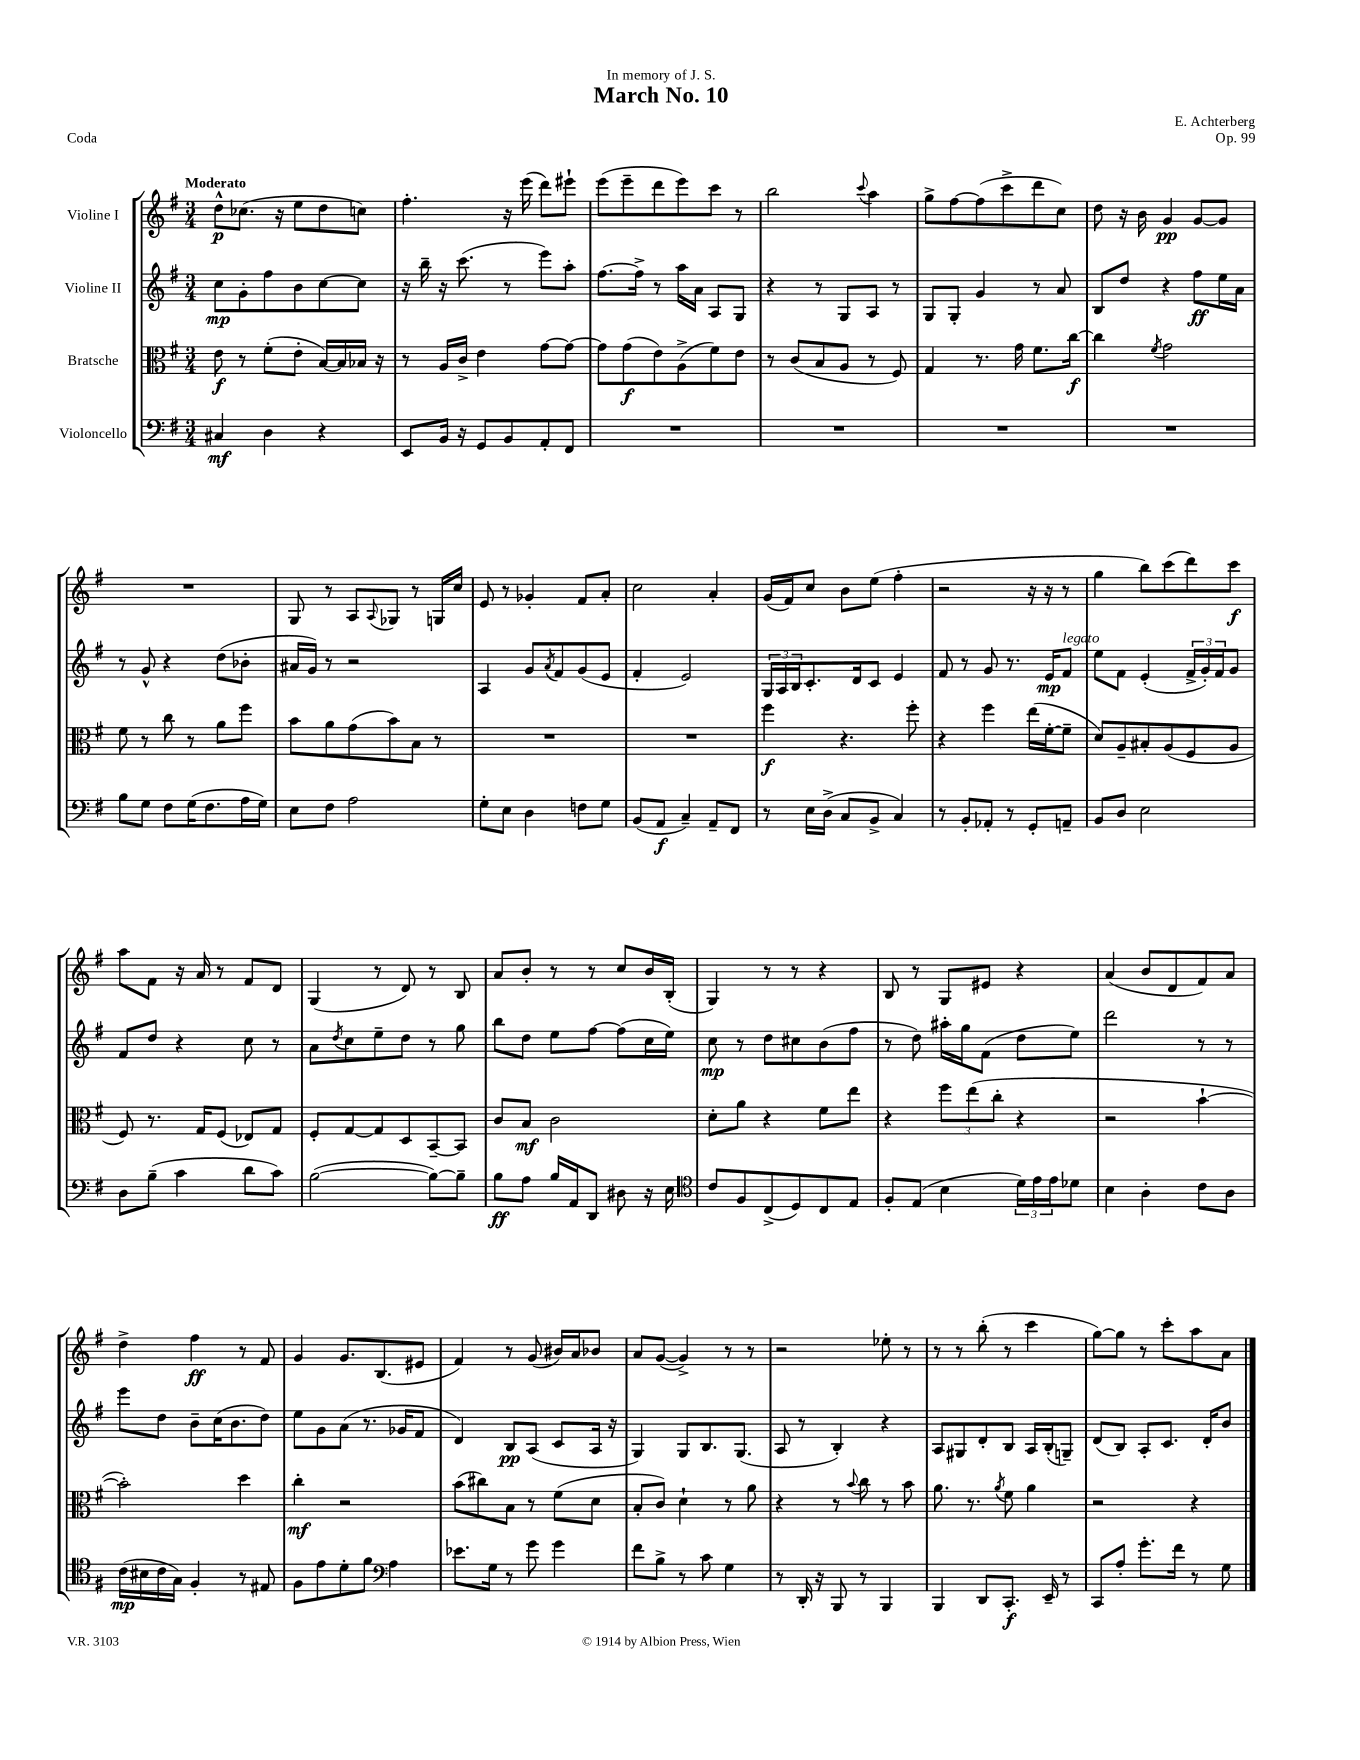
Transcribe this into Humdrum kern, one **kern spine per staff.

**kern	**dynam	**kern	**dynam	**kern	**dynam	**kern	**dynam
*part4	*part4	*part3	*part3	*part2	*part2	*part1	*part1
*staff4	*staff4	*staff3	*staff3	*staff2	*staff2	*staff1	*staff1
*I"Violoncello	*	*I"Bratsche	*	*I"Violine II	*	*I"Violine I	*
*clefF4	*	*clefC3	*	*clefG2	*	*clefG2	*
*k[f#]	*	*k[f#]	*	*k[f#]	*	*k[f#]	*
*M3/4	*	*M3/4	*	*M3/4	*	*M3/4	*
=1	=1	=1	=1	=1	=1	=1	=1
!	!	!	!	!	!	!LO:TX:a:B:t=Moderato	!
4C#X/	mf	8e\	f	8cc\L	mp	8dd^^\L	p
.	.	8r	.	8g'\	.	(8.cc-X\J	.
4D\	.	(8f#'\L	.	8ff#\	.	.	.
.	.	.	.	.	.	16r	.
.	.	8e'\J	.	8b\	.	8ee\L	.
4r	.	[16B/LL)	.	[8cc\	.	8dd\	.
.	.	16B/]	.	.	.	.	.
.	.	16B-X/JJ	.	8cc\J]	.	8ccn\J)	.
.	.	16r	.	.	.	.	.
=2	=2	=2	=2	=2	=2	=2	=2
8EE/L	.	8r	.	16r	.	4.ff#'\	.
.	.	.	.	16bb~\	.	.	.
16BB/Jk	.	16A/LL	.	16r	.	.	.
16r	.	16c^/JJ	.	(8.ccc\	.	.	.
8GG/L	.	4e\	.	.	.	.	.
8BB/	.	.	.	8r	.	16r	.
.	.	.	.	.	.	(16eee\	.
8AA'/	.	[8g\L	.	8eee\L)	.	8ddd\L)	.
8FF#/J	.	8g\J_	.	8aa'\J	.	8eee#X`\J	.
=3	=3	=3	=3	=3	=3	=3	=3
2.r	.	8g\L]	.	[8.ff#\L	.	(8eee\L	.
.	.	(8g\	f	.	.	8eee~\	.
.	.	.	.	16ff#^\Jk]	.	.	.
.	.	8e\)	.	8r	.	8ddd\	.
.	.	(8A^\	.	16aa\LL	.	8eee\)	.
.	.	.	.	16a\JJ	.	.	.
.	.	8f#\)	.	8A/L	.	8ccc\J	.
.	.	8e\J	.	8G/J	.	8r	.
=4	=4	=4	=4	=4	=4	=4	=4
2.r	.	8r	.	4r	.	2bb\	.
.	.	(8c/L	.	.	.	.	.
.	.	8B/	.	8r	.	.	.
.	.	8A/J	.	8G/L	.	.	.
.	.	.	.	.	.	8qqccc/	.
.	.	8r	.	8A/J	.	4aa\	.
.	.	8F#/)	.	8r	.	.	.
=5	=5	=5	=5	=5	=5	=5	=5
2.r	.	4G/	.	8G/L	.	8gg^\L	.
.	.	.	.	8G'/J	.	[8ff#\	.
.	.	8.r	.	4g/	.	(8ff#\]	.
.	.	.	.	.	.	8ccc^\	.
.	.	16g\	.	.	.	.	.
.	.	8.f#\L	.	8r	.	8ddd\	.
.	.	.	.	8a/	.	8cc\J)	.
.	.	[16cc\Jk	f	.	.	.	.
=6	=6	=6	=6	=6	=6	=6	=6
2.r	.	4cc\]	.	8B/L	.	8dd\	.
.	.	.	.	8dd/J	.	16r	.
.	.	.	.	.	.	16b\	.
.	.	8qf#/	.	.	.	.	.
.	.	2g\	.	4r	.	4g/	pp
.	.	.	.	8ff#\L	ff	[8g/L	.
.	.	.	.	16ee\L	.	8g/J]	.
.	.	.	.	16a\JJ	.	.	.
!!LO:LB:g=z
=7	=7	=7	=7	=7	=7	=7	=7
8B\L	.	8f#\	.	8r	.	2.r	.
8G\J	.	8r	.	8g^^/	.	.	.
8F#\L	.	8cc\	.	4r	.	.	.
(16G\K	.	8r	.	.	.	.	.
8.F#\	.	.	.	.	.	.	.
.	.	8a\L	.	(8dd\L	.	.	.
16A\L	.	8ff#\J	.	8b-X'\J	.	.	.
16G\JJ)	.	.	.	.	.	.	.
=8	=8	=8	=8	=8	=8	=8	=8
8E\L	.	8b\L	.	16a#X/LL	.	8G/	.
.	.	.	.	16g/JJ)	.	.	.
8F#\J	.	8a\	.	8r	.	8r	.
2A\	.	(8g\	.	2r	.	8A/L	.
.	.	.	.	.	.	8qqA/	.
.	.	8b\)	.	.	.	8G-X/J	.
.	.	8B\J	.	.	.	8r	.
.	.	8r	.	.	.	16Gn/LL	.
.	.	.	.	.	.	16cc/JJ	.
=9	=9	=9	=9	=9	=9	=9	=9
8G'\L	.	2.r	.	4A/	.	8e/	.
8E\J	.	.	.	.	.	8r	.
4D\	.	.	.	8g/L	.	4g-X'/	.
.	.	.	.	8qa/	.	.	.
.	.	.	.	8f#/	.	.	.
8Fn\L	.	.	.	(8g/	.	8f#/L	.
8G\J	.	.	.	8e/J	.	8a'/J	.
=10	=10	=10	=10	=10	=10	=10	=10
(8BB/L	.	2.r	.	4f#'/	.	2cc\	.
8AA/J	f	.	.	.	.	.	.
4C~/)	.	.	.	2e/)	.	.	.
8AA~/L	.	.	.	.	.	4a'/	.
8FF#/J	.	.	.	.	.	.	.
=11	=11	=11	=11	=11	=11	=11	=11
8r	.	4ff#\	f	24G/LL	.	(16g/LL	.
.	.	.	.	24A/	.	.	.
.	.	.	.	.	.	16f#/J)	.
.	.	.	.	24B/J	.	.	.
16E\LL	.	.	.	8.c'/	.	8cc/J	.
(16D^\JJ	.	.	.	.	.	.	.
8C/L	.	4.r	.	.	.	8b\L	.
.	.	.	.	16d/k	.	.	.
8BB^/J	.	.	.	8c/J	.	(8ee\J	.
4C/)	.	.	.	4e/	.	4ff#'\	.
.	.	8ff#'\	.	.	.	.	.
=12	=12	=12	=12	=12	=12	=12	=12
8r	.	4r	.	8f#/	.	2r	.
8BB'/L	.	.	.	8r	.	.	.
8AA-X'/J	.	4ff#\	.	8g/	.	.	.
8r	.	.	.	8.r	.	.	.
8GG'/L	.	(16ee\LL	.	.	.	16r	.
.	.	[16f#'\J	.	16e/KL	mp	16r	.
!	!	!	!	!LO:TX:a:i:t=legato	!	!	!
8AAn~/J	.	8f#~\J]	.	8f#/J	.	8r	.
=13	=13	=13	=13	=13	=13	=13	=13
8BB/L	.	8d/L)	.	8ee\L	.	4gg\	.
8D/J	.	8A~/	.	8f#\J	.	.	.
2E\	.	8B#X'/	.	(4e'/	.	8bb\L)	.
.	.	(8A/	.	.	.	(8ccc\	.
.	.	8F#/	.	24f#^/LL	.	8ddd\)	.
.	.	.	.	24g'/)	.	.	.
.	.	.	.	24f#/J	.	.	.
.	.	8A/J	.	8g/J	.	8ccc\J	f
!!LO:LB:g=z
=14	=14	=14	=14	=14	=14	=14	=14
8D\L	.	8F#/)	.	8f#/L	.	8aa\L	.
(8B~\J	.	8.r	.	8dd/J	.	8f#\J	.
4c\	.	.	.	4r	.	16r	.
.	.	16G/KL	.	.	.	16a/	.
.	.	(8F#/J	.	.	.	8r	.
8d\L	.	8E-X/L)	.	8cc\	.	8f#/L	.
8c\J)	.	8G/J	.	8r	.	8d/J	.
=15	=15	=15	=15	=15	=15	=15	=15
([2B\	.	8F#'/L	.	8a\L	.	(4G/	.
.	.	.	.	8qdd/	.	.	.
.	.	[8G/	.	8cc\	.	.	.
.	.	8G/]	.	8ee~\	.	8r	.
.	.	8D/	.	8dd\J	.	8d/)	.
8B\L_)	.	[8BB~/	.	8r	.	8r	.
8B~\J]	.	8BB/J]	.	8gg\	.	8B/	.
=16	=16	=16	=16	=16	=16	=16	=16
8B\L	ff	8c/L	.	8bb\L	.	8a/L	.
8A\J	.	8B/J	mf	8dd\J	.	8b'/J	.
16B/LL	.	2c\	.	8ee\L	.	8r	.
16AA/J	.	.	.	.	.	.	.
8DD/J	.	.	.	[8ff#\J	.	8r	.
8D#X\	.	.	.	(8ff#\L]	.	8cc/L	.
16r	.	.	.	16cc\L	.	16b/L	.
16E\	.	.	.	16ee\JJ)	.	(16B'/JJ	.
=17	=17	=17	=17	=17	=17	=17	=17
*clefC4	*	*	*	*	*	*	*
8c/L	.	8d'\L	.	8cc\	mp	4G/)	.
8F#/	.	8a\J	.	8r	.	.	.
(8C^/	.	4r	.	8dd\L	.	8r	.
8D/)	.	.	.	8cc#X\	.	8r	.
8C/	.	8f#\L	.	(8b\	.	4r	.
8E/J	.	8ee\J	.	8ff#\J	.	.	.
=18	=18	=18	=18	=18	=18	=18	=18
8F#'/L	.	4r	.	8r	.	8B/	.
(8E/J	.	.	.	8dd\)	.	8r	.
4B\	.	12ff#\L	.	16aa#X'\LL	.	8G/L	.
.	.	.	.	16gg\J	.	.	.
.	.	(12ee\	.	.	.	.	.
.	.	.	.	(8f#\J	.	8e#X/J	.
.	.	12cc'\J	.	.	.	.	.
24d\LL)	.	4r	.	8dd\L	.	4r	.
24e\	.	.	.	.	.	.	.
24e\J	.	.	.	.	.	.	.
8d-X\J	.	.	.	8ee\J)	.	.	.
=19	=19	=19	=19	=19	=19	=19	=19
4B\	.	2r	.	2ddd\	.	(4a/	.
4A'\	.	.	.	.	.	8b/L	.
.	.	.	.	.	.	8d/	.
8c\L	.	[4b`\	.	8r	.	8f#/)	.
8A\J	.	.	.	8r	.	8a/J	.
!!LO:LB:g=z
=20	=20	=20	=20	=20	=20	=20	=20
(16c\LL	mp	2b'\])	.	8eee\L	.	4dd^\	.
16B#X\	.	.	.	.	.	.	.
16c\	.	.	.	8dd\J	.	.	.
16G\JJ)	.	.	.	.	.	.	.
4F#'/	.	.	.	8b~\L	.	4ff#\	ff
.	.	.	.	(16cc\K	.	.	.
.	.	.	.	8.b\	.	.	.
8r	.	4dd\	.	.	.	8r	.
8E#X/	.	.	.	8dd\J)	.	8f#/	.
=21	=21	=21	=21	=21	=21	=21	=21
8F#\L	.	4cc'\	mf	8ee\L	.	4g/	.
8e\	.	.	.	8g\	.	.	.
8d'\	.	2r	.	(8a\J	.	8.g/L	.
8f#\J	.	.	.	8.r	.	.	.
.	.	.	.	.	.	(8.B/	.
*clefF4	*	*	*	*	*	*	*
4A\	.	.	.	.	.	.	.
.	.	.	.	16g-X/KL	.	.	.
.	.	.	.	8f#/J	.	8e#X/J	.
=22	=22	=22	=22	=22	=22	=22	=22
8.e-X\L	.	(8b\L	.	4d/)	.	4f#/)	.
.	.	8cc#X\)	.	.	.	.	.
16G\Jk	.	.	.	.	.	.	.
8r	.	8B\J	.	8B/L	pp	8r	.
8g\	.	8r	.	(8A/J	.	(8g/	.
4g\	.	(8f#\L	.	8c/L	.	16b#X/LL)	.
.	.	.	.	.	.	16a/J	.
.	.	8d\J	.	16A/Jk	.	8b-X/J	.
.	.	.	.	16r	.	.	.
=23	=23	=23	=23	=23	=23	=23	=23
8f#\L	.	8B'/L	.	4G/)	.	8a/L	.
8B^\J	.	8c/J)	.	.	.	([8g/J	.
8r	.	4d`\	.	8G/L	.	4g^/])	.
8c\	.	.	.	8.B/	.	.	.
4G\	.	8r	.	.	.	8r	.
.	.	.	.	(8.G/J	.	.	.
.	.	8a\	.	.	.	8r	.
=24	=24	=24	=24	=24	=24	=24	=24
8r	.	4r	.	8A/	.	2r	.
16DD'/	.	.	.	8r	.	.	.
16r	.	.	.	.	.	.	.
8BBB/	.	8r	.	4B'/)	.	.	.
.	.	8qqb/	.	.	.	.	.
8r	.	8cc\	.	.	.	.	.
4BBB/	.	8r	.	4r	.	8ee-X'\	.
.	.	8b\	.	.	.	8r	.
=25	=25	=25	=25	=25	=25	=25	=25
4BBB/	.	8.a\	.	8A/L	.	8r	.
.	.	.	.	8G#X/	.	8r	.
.	.	8.r	.	.	.	.	.
8DD/L	.	.	.	8d'/	.	(8bb'\	.
.	.	8qa/	.	.	.	.	.
8.CC'/J	f	8f#\	.	8B/J	.	8r	.
.	.	4a\	.	16A/LL	.	4ccc\	.
16EE~/	.	.	.	(16B'/J	.	.	.
8r	.	.	.	8Gn~/J)	.	.	.
=26	=26	=26	=26	=26	=26	=26	=26
8CC/L	.	2r	.	(8d/L	.	[8gg\L)	.
8A'/J	.	.	.	8B/J)	.	8gg\J]	.
8.g'\L	.	.	.	8A'/L	.	8r	.
.	.	.	.	8.c/J	.	8ccc'\L	.
16f#\Jk	.	.	.	.	.	.	.
8r	.	4r	.	.	.	8aa\	.
.	.	.	.	16d'/KL	.	.	.
8G\	.	.	.	8b/J	.	8a\J	.
==	==	==	==	==	==	==	==
*-	*-	*-	*-	*-	*-	*-	*-
